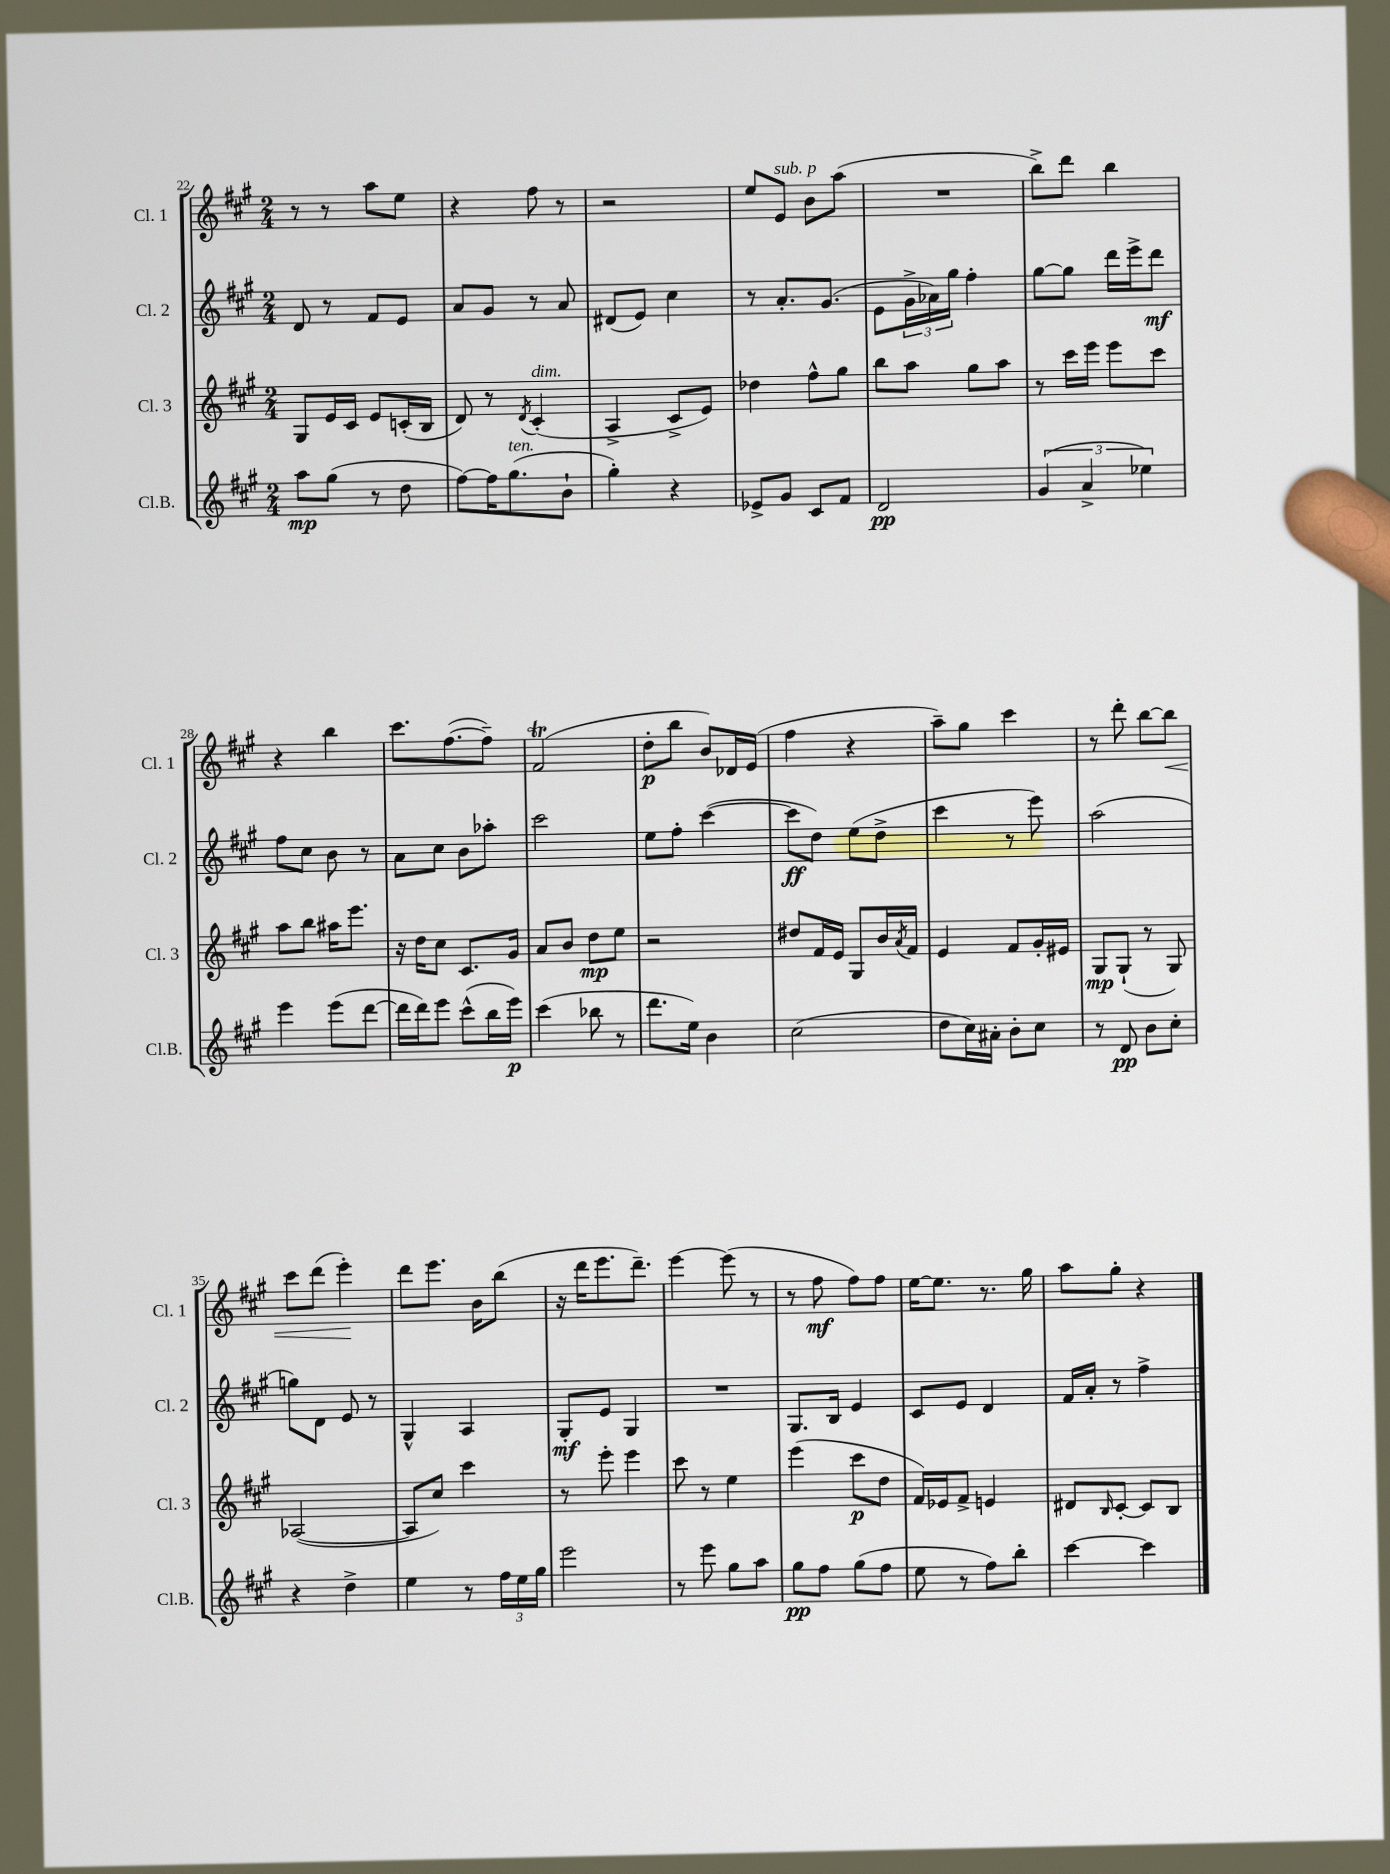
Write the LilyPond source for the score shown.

<<
\new StaffGroup <<
\new Staff = "s0" \with { instrumentName = "Cl. 1" shortInstrumentName = "Cl. 1" } {
    \clef treble \key a \major \numericTimeSignature \time 2/4
    r8 r8 a''8 e''8 |
    r4 fis''8 r8 |
    r2 |
    e''8 e'8^\markup { \italic "sub. p" } b'8 a''8( |
    R2 |
    b''8->) d'''8 b''4 |
    r4 b''4 |
    cis'''8. fis''8.~( fis''8--) |
    fis'2\trill( |
    d''8-.\p b''8 b'8) des'16 e'16( |
    fis''4 r4 |
    a''8--) gis''8 cis'''4 |
    r8 d'''8-. b''8~ b''8\< |
    cis'''8 d'''8( e'''4-.\!) |
    d'''8 e'''8. b'16 b''8( |
    r16 d'''16 e'''8. d'''8.--) |
    e'''4~ e'''8( r8 |
    r8 fis''8\mf fis''8) fis''8 |
    e''16~ e''8. r8. gis''16 |
    a''8 gis''8-. r4 \bar "|." |
}
\new Staff = "s1" \with { instrumentName = "Cl. 2" shortInstrumentName = "Cl. 2" } {
    \clef treble \key a \major \numericTimeSignature \time 2/4
    d'8 r8 fis'8 e'8 |
    a'8 gis'8 r8 a'8 |
    dis'8( e'8) cis''4 |
    r8 a'8.-. gis'8.( |
    e'8 \tuplet 3/2 { gis'16-> aes'16) gis''16 } fis''4-. |
    gis''8~ gis''8 d'''16 e'''16-> d'''8\mf |
    fis''8 cis''8 b'8 r8 |
    a'8 cis''8 b'8 aes''8-. |
    cis'''2 |
    e''8 fis''8-. cis'''4~( |
    cis'''8\ff d''8) e''8( d''8-> |
    cis'''4 r8 e'''8) |
    a''2( |
    g''8) d'8 e'8 r8 |
    gis4-^ a4 |
    gis8-.\mf e'8 gis4 |
    R2 |
    gis8. b16 e'4 |
    cis'8 e'8 d'4 |
    fis'16 a'16-. r8 fis''4-> \bar "|." |
}
\new Staff = "s2" \with { instrumentName = "Cl. 3" shortInstrumentName = "Cl. 3" } {
    \clef treble \key a \major \numericTimeSignature \time 2/4
    gis8 e'16 cis'16 e'8 c'16-.( b16 |
    d'8) r8 \acciaccatura { d'8 } cis'4-.^\markup { \italic "dim." }( |
    a4-> cis'8-> e'8) |
    des''4 fis''8-^ gis''8 |
    b''8 a''8 gis''8 a''8 |
    r8 cis'''16 e'''16 e'''8 cis'''8 |
    a''8 b''8 ais''16 e'''8. |
    r16 d''16 cis''8 cis'8. gis'16 |
    a'8 b'8 d''8\mp e''8 |
    r2 |
    dis''8 fis'16 e'16 gis8 b'16 \acciaccatura { a'8 } fis'16 |
    e'4 fis'8 gis'16-. eis'16 |
    gis8\mp gis8-!( r8 gis8) |
    aes2~( |
    aes8 cis''8) cis'''4 |
    r8 e'''8-. e'''4 |
    cis'''8 r8 e''4 |
    e'''4( cis'''8\p d''8 |
    fis'16) ees'16 fis'8-> e'4 |
    dis'8 \grace { b16 } cis'8~-. cis'8 b8 \bar "|." |
}
\new Staff = "s3" \with { instrumentName = "Cl.B." shortInstrumentName = "Cl.B." } {
    \clef treble \key a \major \numericTimeSignature \time 2/4
    a''8\mp gis''8( r8 d''8 |
    fis''8~) fis''16 gis''8.^\markup { \italic "ten." }( b'8-! |
    gis''4-.) r4 |
    ees'8-> gis'8 cis'8 fis'8 |
    d'2\pp |
    \tuplet 3/2 { gis'4( a'4-> ees''4) } |
    e'''4 e'''8( d'''8~ |
    d'''16 d'''16) e'''8 cis'''8-^( b''16 e'''16\p) |
    cis'''4( bes''8 r8 |
    d'''8. e''16) b'4 |
    cis''2( |
    d''8 cis''16) ais'16-. b'8-. cis''8 |
    r8 d'8\pp b'8 cis''8-. |
    r4 d''4-> |
    e''4 r8 \tuplet 3/2 { fis''16 e''16 gis''16 } |
    e'''2 |
    r8 e'''8 gis''8 a''8 |
    gis''8\pp fis''8 gis''8( fis''8 |
    e''8 r8 fis''8) b''8-. |
    cis'''4~ cis'''4 \bar "|." |
}
>>
>>
\layout { \context { \Score currentBarNumber = #22 } }
